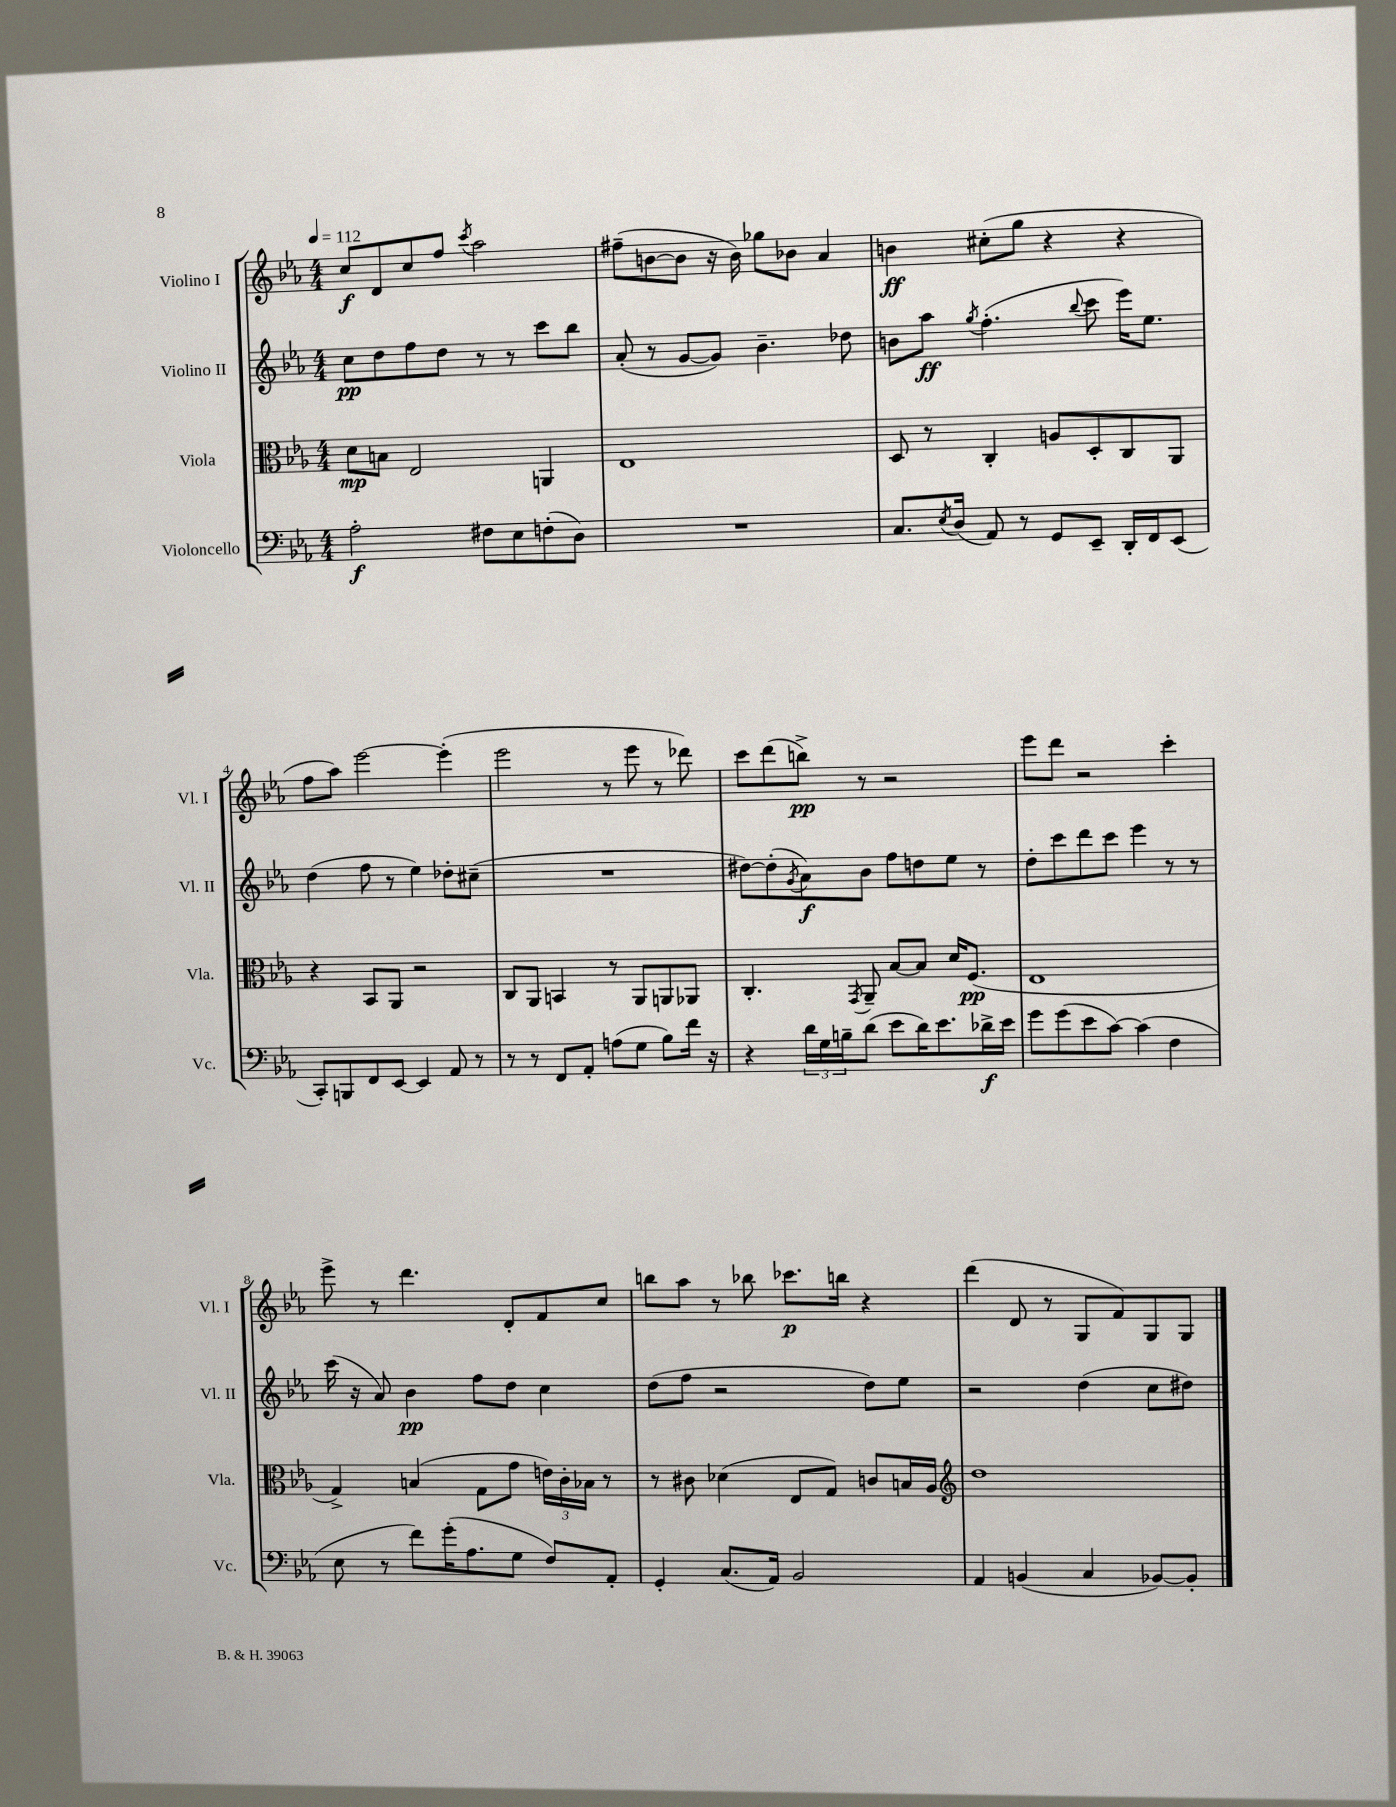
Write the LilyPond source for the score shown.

<<
\new StaffGroup <<
\new Staff = "s0" \with { instrumentName = "Violino I" shortInstrumentName = "Vl. I" } {
    \clef treble \key ees \major \numericTimeSignature \time 4/4 \tempo 4 = 112
    c''8\f d'8 c''8 f''8 \acciaccatura { c'''8 } aes''2 |
    fis''8--( b'8~ b'8 r16 b'16) ges''8 bes'8 aes'4 |
    b'4\ff cis''8-.( g''8 r4 r4 |
    f''8 aes''8) ees'''2~ ees'''4-.( |
    ees'''2 r8 ees'''8 r8 des'''8) |
    c'''8 d'''8( b''8->\pp) r8 r2 |
    ees'''8 d'''8 r2 c'''4-. |
    ees'''8-> r8 d'''4. d'8-. f'8 c''8 |
    b''8 aes''8 r8 bes''8 ces'''8.\p b''16 r4 |
    d'''4( d'8 r8 g8 f'8) g8 g8 \bar "|." |
}
\new Staff = "s1" \with { instrumentName = "Violino II" shortInstrumentName = "Vl. II" } {
    \clef treble \key ees \major \numericTimeSignature \time 4/4
    c''8\pp d''8 f''8 d''8 r8 r8 c'''8 bes''8 |
    aes'8-.( r8 g'8~ g'8) bes'4.-- des''8 |
    b'8 aes''8\ff \acciaccatura { g''8 } f''4.-.( \appoggiatura { bes''8 } c'''8 ees'''16) ees''8. |
    d''4( f''8 r8 ees''4) des''8-. cis''8--( |
    R1 |
    dis''8~) dis''8-.( \acciaccatura { g'8 } aes'8\f) bes'8 f''8 d''8 ees''8 r8 |
    d''8-. c'''8 d'''8 c'''8 ees'''4 r8 r8 |
    c'''16( r16 aes'8) bes'4\pp f''8 d''8 c''4 |
    d''8( f''8 r2 d''8) ees''8 |
    r2 d''4( c''8 dis''8) \bar "|." |
}
\new Staff = "s2" \with { instrumentName = "Viola" shortInstrumentName = "Vla." } {
    \clef alto \key ees \major \numericTimeSignature \time 4/4
    d'8\mp b8 ees2 a,4 |
    ees1 |
    d8 r8 c4-. a8 d8-. c8 aes,8 |
    r4 bes,8 aes,8 r2 |
    c8 aes,8 b,4 r8 aes,8 a,8 aes,8 |
    c4.-. \acciaccatura { g,8 } aes,8-- bes8~ bes8 d'16 f8.\pp( |
    ees1 |
    g4->) b4( g8 g'8 \tuplet 3/2 { e'16) c'16-. bes16 } r8 |
    r8 cis'8 des'4( ees8 g8) c'8 b16 aes16 |
    \clef treble d''1 \bar "|." |
}
\new Staff = "s3" \with { instrumentName = "Violoncello" shortInstrumentName = "Vc." } {
    \clef bass \key ees \major \numericTimeSignature \time 4/4
    aes2-.\f fis8 ees8 f8-.( d8) |
    R1 |
    c8. \acciaccatura { ees8 } d16( aes,8) r8 g,8 ees,8-- d,16-. f,16 ees,8( |
    c,8-.) b,,8 f,8 ees,8~ ees,4 aes,8 r8 |
    r8 r8 f,8 aes,8-. a8( g8 bes8) f'16 r16 |
    r4 \tuplet 3/2 { d'16 g16 b16-- } d'8( ees'8 d'16) ees'8. des'16->\f ees'16 |
    g'8 g'8( ees'8 c'8~) c'4( f4 |
    ees8 r8 f'8) g'16-.( aes8. g8 f8) aes,8-. |
    g,4-. c8.( aes,16) bes,2 |
    aes,4 b,4( c4 bes,8~) bes,8-. \bar "|." |
}
>>
>>
